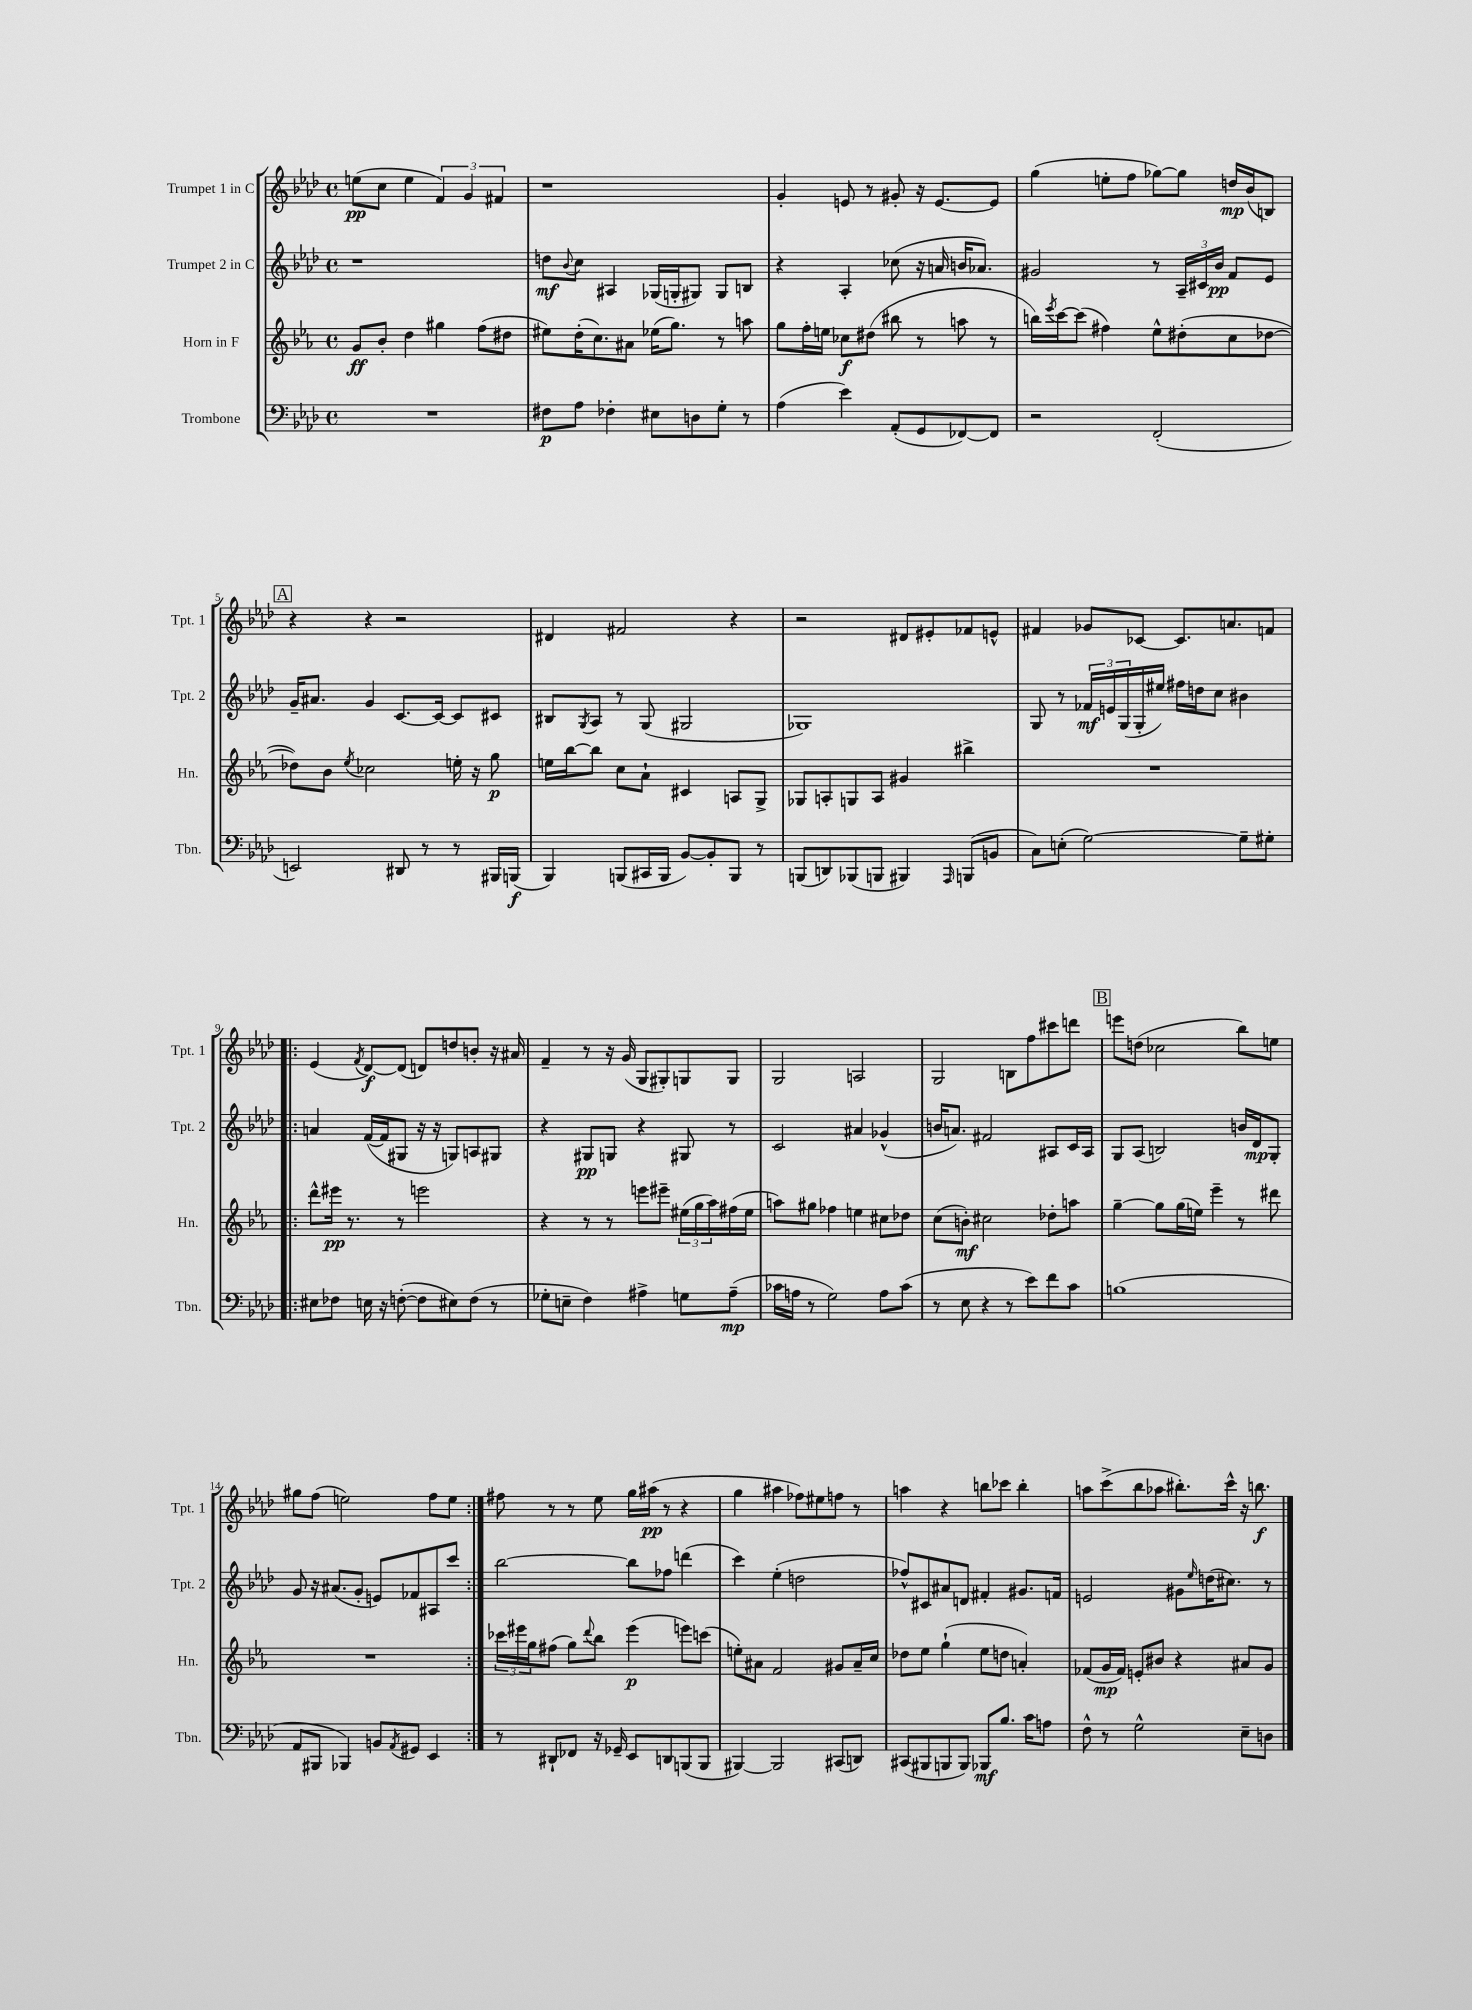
<<
\new StaffGroup <<
\new Staff = "s0" \with { instrumentName = "Trumpet 1 in C" shortInstrumentName = "Tpt. 1" } {
    \clef treble \key aes \major \defaultTimeSignature \time 4/4
    e''8\pp( c''8 e''4 \tuplet 3/2 { f'4) g'4 fis'4 } |
    r1 |
    g'4-. e'8 r8 gis'8-. r16 e'8.~ e'8 |
    g''4( e''8-. f''8 ges''8~) ges''8 d''16\mp bes'16( b8) |
    \mark \markup { \box "A" } r4 r4 r2 |
    dis'4 fis'2 r4 |
    r2 dis'8 eis'8-. fes'8 e'8-^ |
    fis'4 ges'8 ces'8~ ces'8. a'8. f'8 |
    \repeat volta 2 { ees'4( \acciaccatura { f'8 } des'8~\f) des'8( d'8) d''8 b'8-. r16 ais'16 |
    f'4-- r8 r16 g'16( g8 gis8-.) g8 g8 |
    g2 a2 |
    g2 b8 f''8 cis'''8 d'''8 |
    \mark \markup { \box "B" } e'''8 d''8( ces''2 bes''8) e''8 |
    gis''8 f''8( e''2) f''8 e''8 | }
    fis''8 r8 r8 ees''8 g''16 ais''16\pp( r8 r4 |
    g''4 ais''4 fes''8) eis''8 f''8 r8 |
    a''4 r4 b''8 ces'''8 b''4-. |
    a''8 c'''8->( bes''8 aes''8 bis''8.-.) c'''16-^ r16 b''8.\f \bar "|." |
}
\new Staff = "s1" \with { instrumentName = "Trumpet 2 in C" shortInstrumentName = "Tpt. 2" } {
    \clef treble \key aes \major \defaultTimeSignature \time 4/4
    r1 |
    d''8\mf \appoggiatura { bes'8 } c''8 ais4 ges16( g16-. gis8) gis8 b8 |
    r4 aes4-. ces''8( r16 a'16 b'16 aes'8.) |
    gis'2 r8 \tuplet 3/2 { aes16-- cis'16 bes'16\pp } f'8 ees'8 |
    \mark \markup { \box "A" } g'16-- ais'8. g'4 c'8.~ c'16~ c'8 cis'8 |
    bis8 \acciaccatura { g8 } aes8 r8 g8( gis2 |
    ges1) |
    g8 r8 \tuplet 3/2 { fes'16\mf e'16 g16( } g16-. eis''16) fis''16 d''16 c''8 bis'4 |
    \repeat volta 2 { a'4 f'16~( f'16 gis8 r16 r16 g8) a8 gis8 |
    r4 gis8\pp g8 r4 gis8 r8 |
    c'2 ais'4 ges'4-^( |
    b'16 a'8.) fis'2 ais8 c'16 ais16 |
    \mark \markup { \box "B" } g8 aes8( b2) b'16 des'16\mp g8-. |
    g'8 r16 ais'8.( g'8-. e'8) fes'8 ais8 c'''8 | }
    bes''2~ bes''8 fes''8 d'''4( |
    c'''4) ees''4-.( d''2 |
    fes''8-^) cis'8 ais'8 d'8 fis'4-. gis'8. f'16 |
    e'2 gis'8 \grace { ees''16 } d''16( cis''8.) r8 \bar "|." |
}
\new Staff = "s2" \with { instrumentName = "Horn in F" shortInstrumentName = "Hn." } {
    \clef treble \key ees \major \defaultTimeSignature \time 4/4
    g'8\ff bes'8-. d''4 gis''4 f''8( dis''8 |
    eis''8) d''16-.( c''8.) ais'8 ees''16( g''8.) r8 a''8 |
    g''8 f''16-. e''16 ces''8\f dis''8( bis''8 r8 a''8 r8 |
    b''16) \acciaccatura { ees'''8 } c'''16~ c'''8( fis''4) ees''8-^ dis''8-.( c''8 des''8~ |
    \mark \markup { \box "A" } des''8) bes'8 \acciaccatura { ees''8 } ces''2 e''16-. r16 g''8\p |
    e''16 bes''16~ bes''8 c''8 aes'8-! cis'4 a8 g8-> |
    ges8 a8-. g8 a8 gis'4 bis''4-> |
    R1 |
    \repeat volta 2 { d'''8-^ eis'''16\pp r8. r8 e'''2 |
    r4 r8 r8 e'''8 eis'''8-- \tuplet 3/2 { eis''16( g''16 aes''16) } fis''16( eis''16 |
    a''8) gis''8 fes''4 e''4 cis''8 des''8 |
    c''8( b'8-.\mf) cis''2 des''8-. a''8 |
    \mark \markup { \box "B" } g''4~-- g''8 g''16( e''16) ees'''4-- r8 dis'''8 |
    R1 | }
    \tuplet 3/2 { ces'''16 eis'''16 g''16 } fis''8( g''8) \appoggiatura { d'''8 } bes''8 eis'''4\p( e'''8) c'''8( |
    e''8-.) ais'8 f'2 gis'8 ais'16-- c''16 |
    des''8 ees''8 g''4-!( ees''8 d''8 a'4-.) |
    fes'8( g'16\mp fes'16) e'8-. bis'8 r4 ais'8 g'8 \bar "|." |
}
\new Staff = "s3" \with { instrumentName = "Trombone" shortInstrumentName = "Tbn." } {
    \clef bass \key aes \major \defaultTimeSignature \time 4/4
    R1 |
    fis8\p aes8 fes4-. eis8 d8 g8-. r8 |
    aes4( ees'4) aes,8-.( g,8 fes,8~) fes,8 |
    r2 f,2-.( |
    \mark \markup { \box "A" } e,2) dis,8 r8 r8 bis,,16 b,,16\f( |
    bes,,4) b,,8( cis,16 b,,16 bes,8~) bes,8-. b,,8 r8 |
    b,,8( d,8) bes,,8( b,,8 bis,,4) \grace { aes,,16 } b,,8( b,8 |
    c8) e8-.( g2~) g8-- gis8-. |
    \repeat volta 2 { eis8 fes8 e16 r16 f8~-.( f8 eis8) f8( r8 |
    ges8-. e8-- f4) ais4-> g8 ais8--\mp( |
    ces'16 a16 r8 g2) a8 ces'8( |
    r8 ees8 r4 r8 ees'8) f'8 c'8 |
    \mark \markup { \box "B" } b1( |
    aes,8 bis,,8 bes,,4) b,8 \acciaccatura { aes,8 } gis,8 ees,4 | }
    r8 dis,8-! fes,8 r16 ges,16-- ees,8 d,8 b,,8( b,,8 |
    bis,,4~) bis,,2 cis,8( d,8) |
    cis,8( bis,,8 b,,8 b,,8) bes,,8\mf bes8. c'16 a8 |
    f8-^ r8 g2-^ ees8-- d8 \bar "|." |
}
>>
>>
